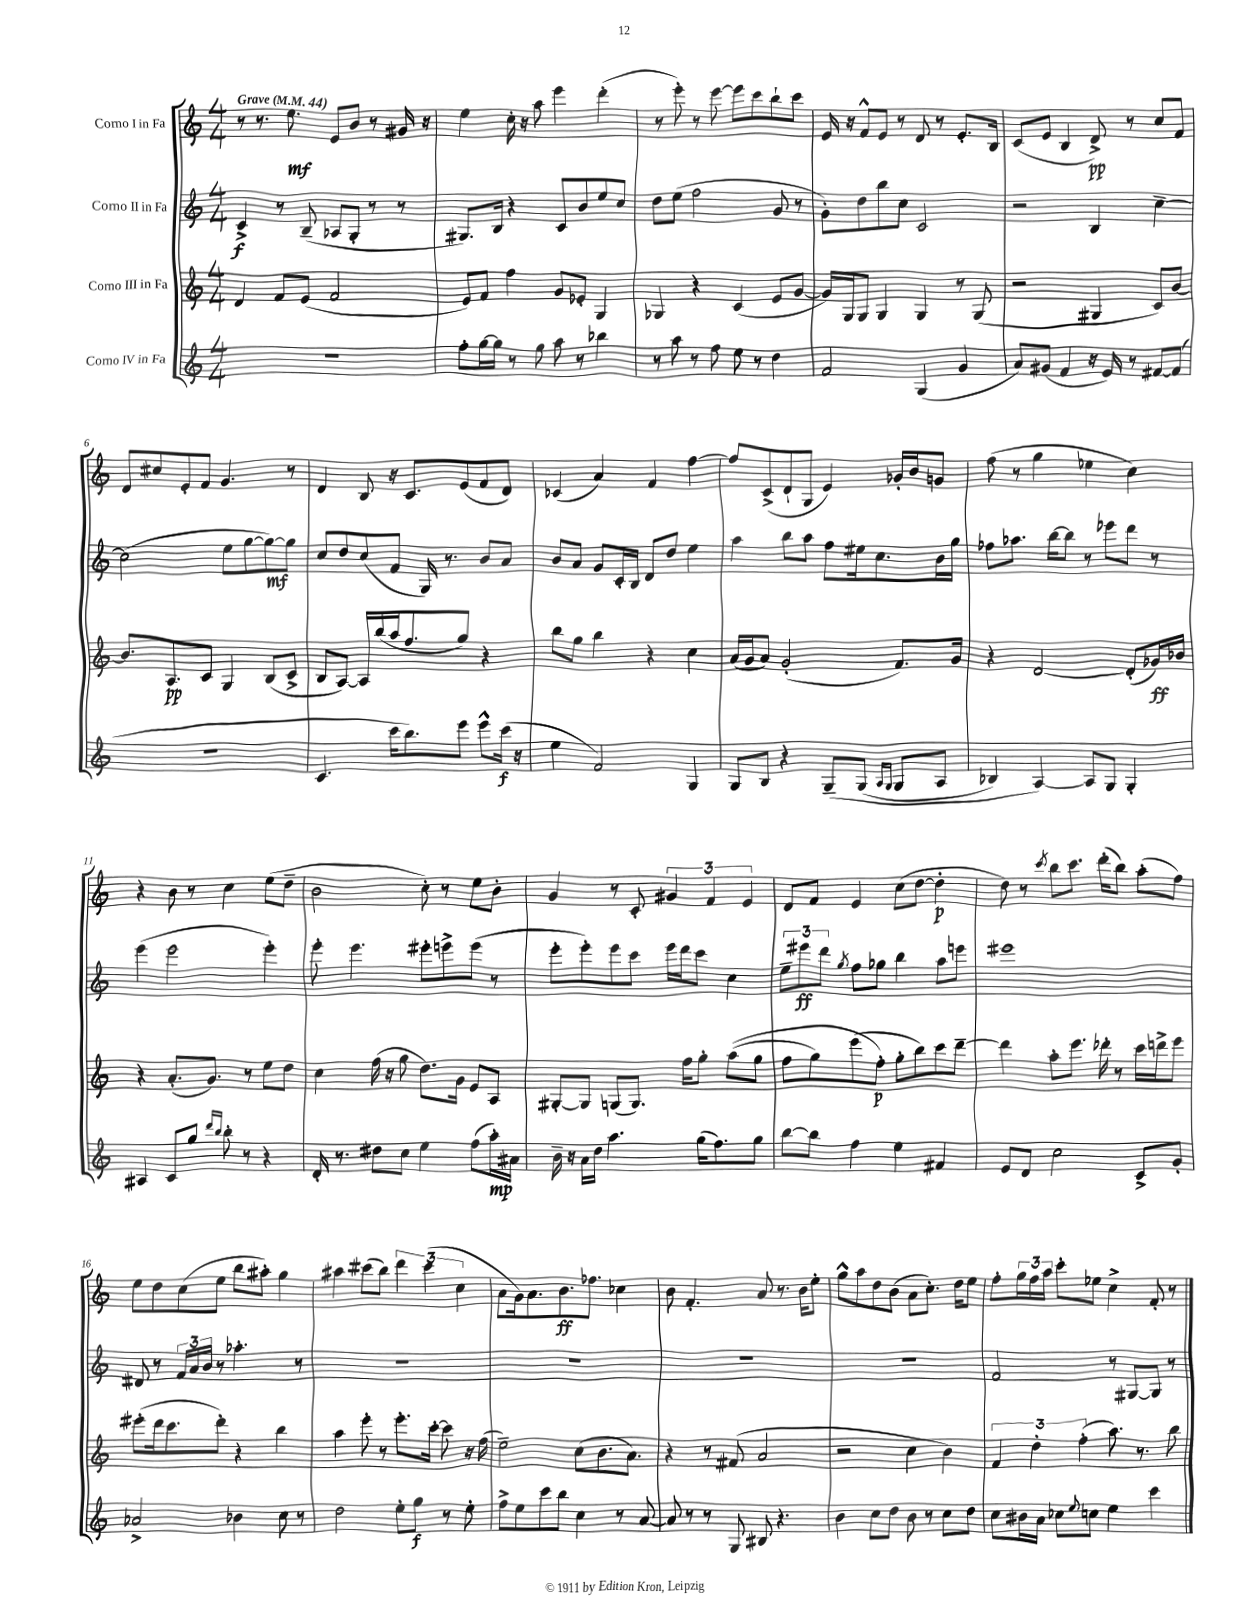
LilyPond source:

<<
\new StaffGroup <<
\new Staff = "s0" \with { instrumentName = "Corno I in Fa" } {
    \clef treble \key c \major \numericTimeSignature \time 4/4 \tempo "Grave" 4 = 44
    r8 r8. e''8.\mf e'8 b'8 r8 gis'16 r16 |
    e''4 c''16-. r16 a''8 e'''4 d'''4-.( |
    r8 e'''8-.) r8 e'''8~ e'''8 c'''8 b''8-! c'''8 |
    e'16 r16 f'8-^ e'8 r8 d'8 r8 e'8.-. b16 |
    c'8( e'8 b4 d'8->\pp) r8 c''8 f'8 |
    d'8 cis''8 e'8-. f'8 g'4. r8 |
    d'4 b8 r16 c'8. e'8( f'8 d'8) |
    ces'4( a'4) f'4 f''4~ |
    f''8 c'8->( d'8-! g8 e'4) ges'16-. b'16 g'8 |
    f''8( r8 g''4 ees''4 c''4) |
    r4 b'8 r8 c''4 e''8( d''8-- |
    b'2 c''8-.) r8 e''8 b'8-. |
    g'4 r8 c'8-. \tuplet 3/2 { gis'4 f'4 e'4 } |
    d'8 f'8 e'4 c''8( d''8~ d''4-.\p |
    d''8) r8 \acciaccatura { c'''8 } b''8 c'''8. d'''16-.( b''8) a''8-.( f''8) |
    e''8 d''8 c''8( e''8 b''8 ais''8-.) g''4 |
    ais''4 cis'''8( b''8) \tuplet 3/2 { d'''4 cis'''4( c''4 } |
    a'8 g'16) a'8. b'8.\ff fes''8. ces''4 |
    b'8 f'4.-. a'8 r8. b'16 e''8-. |
    g''8-^ a''8 d''8 b'8( a'8 c''8.-.) d''16 e''8 |
    f''8-. \tuplet 3/2 { g''16 f''16 a''16 } c'''8-. ees''8 c''4-> f'8-. r8 \bar "|." |
}
\new Staff = "s1" \with { instrumentName = "Corno II in Fa" } {
    \clef treble \key c \major \numericTimeSignature \time 4/4
    c'4->\f r8 b8--( aes8 g8-. r8 r8 |
    gis8.) b16 r4 c'8 b'8 e''8 c''8 |
    d''8 e''8( f''2 g'8 r8 |
    g'8-.) d''8 b''8 c''8 c'2 |
    r2 b4 c''4~-- |
    c''2( e''8 g''8~ g''8~\mf) g''8 |
    c''8 d''8 c''8( f'8 g16) r8. b'8 a'8 |
    b'8 a'8 g'8 c'16-. b16 d'8 d''8 e''4 |
    a''4 b''8 a''8 f''8 eis''16 c''8. b'16 g''16 |
    fes''8 aes''8. b''16~ b''8 r8 ees'''8 d'''8 r8 |
    e'''4( e'''2 e'''4-.) |
    e'''8-. e'''4. eis'''8-. e'''8-> e'''8( r8 |
    e'''8-. e'''8-.) e'''8 c'''8 e'''16 d'''16 c'''8 c''4 |
    \tuplet 3/2 { e''8-- eis'''8\ff d'''8 } \acciaccatura { g''8 } f''8 ges''8 b''4 a''8 e'''8 |
    eis'''1 |
    dis'8 r8 \tuplet 3/2 { f'16 a'16 b'16 } r8 aes''4.-. r8 |
    R1 |
    R1 |
    R1 |
    R1 |
    f'2 r8 gis8~ gis8 r8 \bar "|." |
}
\new Staff = "s2" \with { instrumentName = "Corno III in Fa" } {
    \clef treble \key c \major \numericTimeSignature \time 4/4
    d'4 f'8 e'8( f'2 |
    e'8) f'8 f''4 g'8 ees'8-. g4 |
    ges4 r4 c'4( e'8 g'8~ |
    g'16) g16 g8 g4 g4 r8 g8( |
    r2 gis4 c'8) b'8~ |
    b'8. a8.\pp c'8 g4 b8( c'8-> |
    b8 a8~) a16 b''16( a''16 f''8. g''8) r4 |
    b''8 g''8 b''4 r4 c''4 |
    a'16( g'16 a'8) g'2-.( f'8.) g'16 |
    r4 d'2~ d'8-.( ges'16\ff) bes'16 |
    r4 a'8.-.( g'8.) r8 e''8 d''8 |
    c''4 f''16( r16 g''8 d''8.) g'16 e'8 a8 |
    gis8~-. gis8 g8( g8.) f''16 g''8-. a''8(\( g''8 |
    f''8 g''8) e'''8( f''8-.\p\) g''8-. b''8) c'''8 d'''8~-- |
    d'''4 a''8-. e'''8. des'''16-. r8 c'''16 d'''16-> e'''8 |
    eis'''8-.( d'''16 c'''8. d'''8-.) r4 b''4 |
    a''4 e'''8-. r8 e'''8.-. c'''16~-. c'''8 r16 f''16( |
    e''2--) c''8( b'8. a'8.) |
    r4 r8 fis'8( a'2 |
    r2 c''4 b'4) |
    \tuplet 3/2 { f'4 d''4-. f''4-.( } a''8.) r8. b''8 \bar "|." |
}
\new Staff = "s3" \with { instrumentName = "Corno IV in Fa" } {
    \clef treble \key c \major \numericTimeSignature \time 4/4
    R1 |
    f''8-. g''16~ g''16 r8 g''8 a''8 r8 bes''4 |
    r8 a''8 r8 f''8 e''8 r8 d''4 |
    f'2 g4( g'4 |
    a'8) gis'8( f'4 r16 e'16) r8 fis'8~ fis'8( |
    R1 |
    c'4. c'''16 b''8.) e'''8 e'''8-^ c'''16\f( r16 |
    e''4 f'2) g4 |
    g8 b8 r4 g8--\( g8( \grace { a16 g16 } g8 a8 |
    bes4) a4~\) a8 g8 g4-. |
    ais4 c'8 g''8 \grace { d'''16 b''16 } b''8-. r8 r4 |
    d'16-. r8. dis''8 c''8 e''4 f''8( a''16-.\mp) ais'16 |
    b'16-- r16 a'16 d''16 a''4. g''16( f''8.) g''8 |
    b''8~ b''8 f''4 e''4 fis'4 |
    e'8 d'8 c''2 c'8-> g'8-. |
    aes'2-> bes'4 c''8 r8 |
    d''2 e''8-. g''8\f r8 e''8-. |
    f''8-> e''8 c'''8 b''8 c''4 r8 a'8~ |
    a'8 r8 r8 g8 bis8 r4. |
    b'4 c''8 d''8 b'8 r8 c''8 d''8 |
    c''8 bis'16 a'16 ces''8 \appoggiatura { e''8 } c''8 e''4 c'''4 \bar "|." |
}
>>
>>
